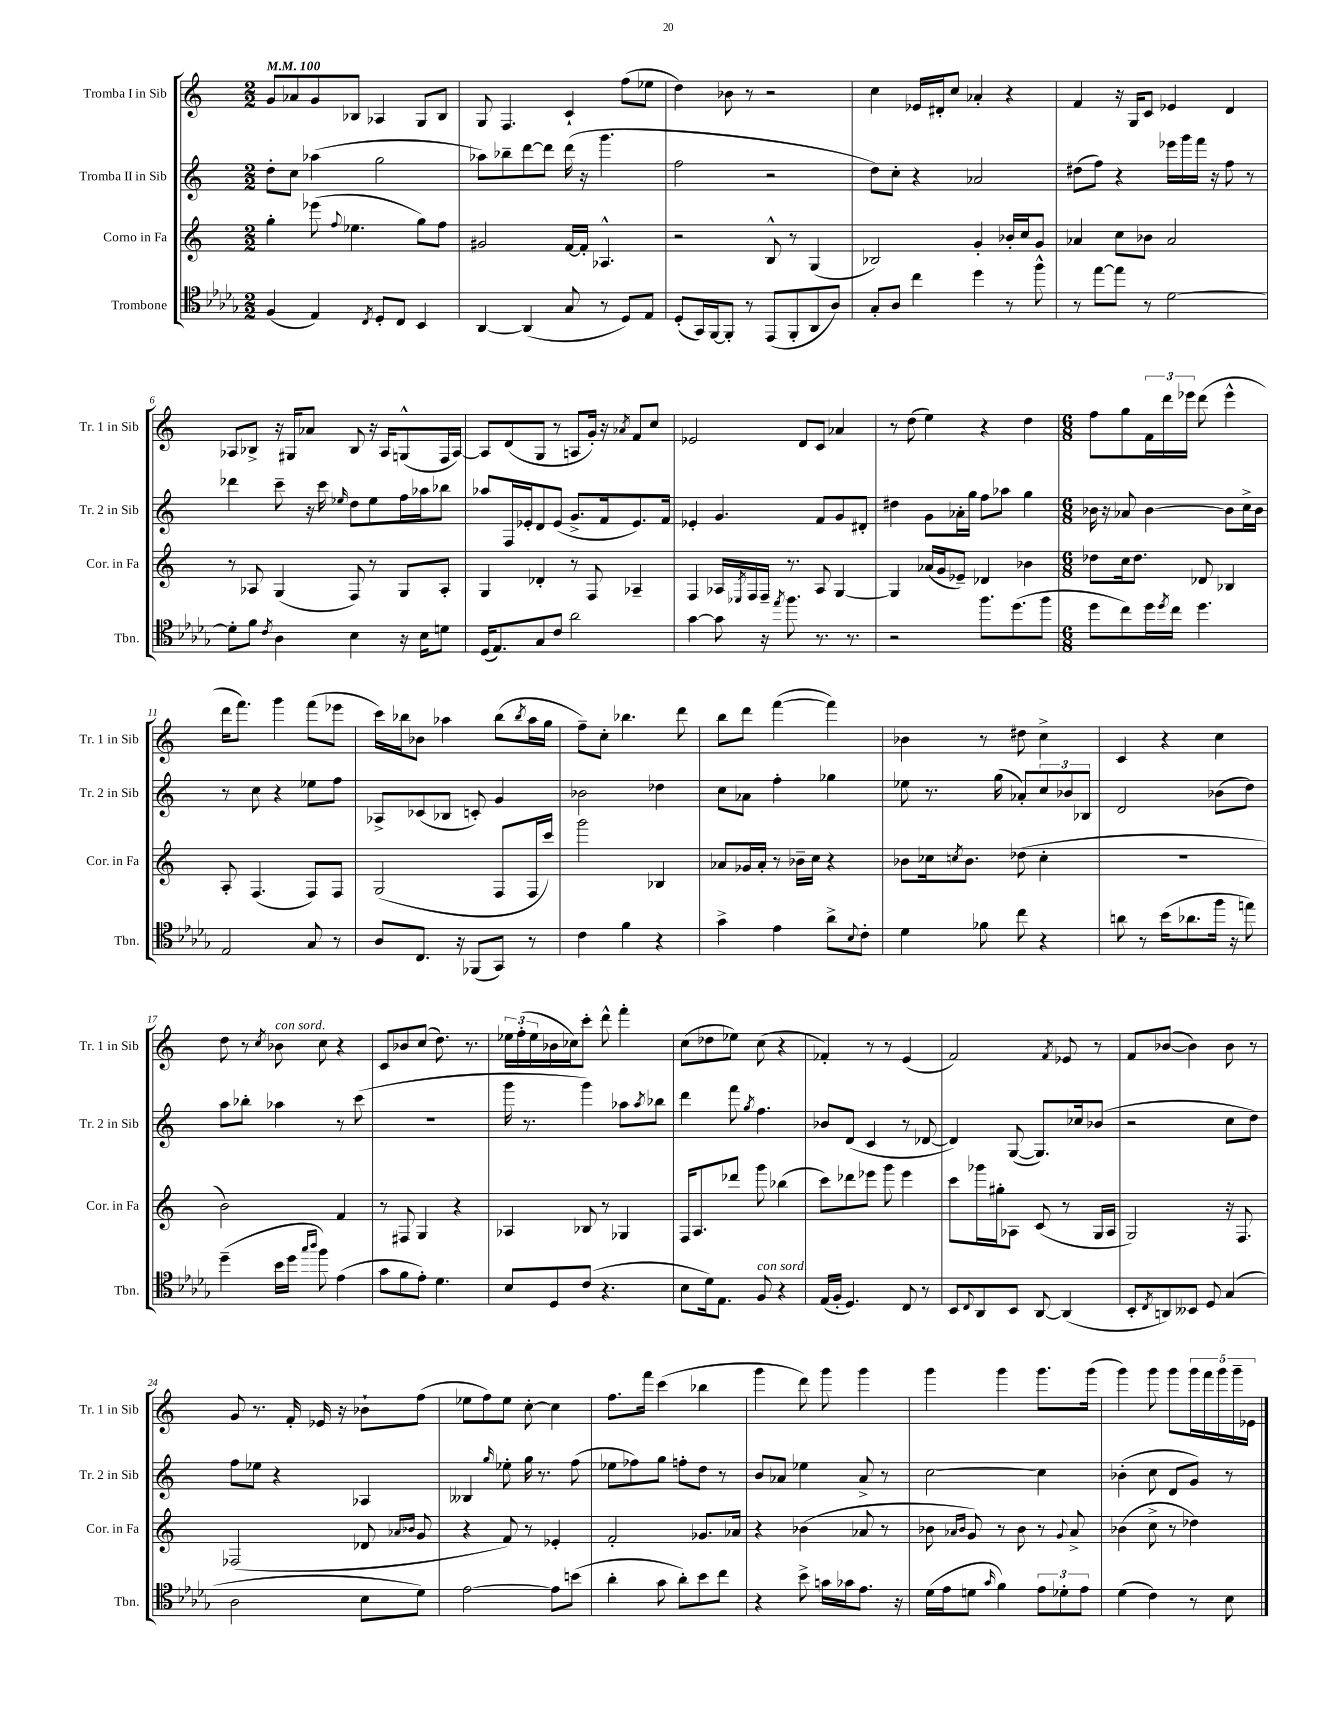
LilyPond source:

<<
\new StaffGroup <<
\new Staff = "s0" \with { instrumentName = "Tromba I in Sib" shortInstrumentName = "Tr. 1 in Sib" } {
    \clef treble \key c \major \numericTimeSignature \time 2/2 \tempo 4 = 100
    g'8 aes'8 g'8 bes8 aes4 g8 bes8 |
    g8 f4. c'4-! f''8( ees''8 |
    d''4) bes'8 r8 r2 |
    c''4 ees'16 dis'16-. c''8 aes'4-. r4 |
    f'4 r16 g16 c'8 ees'4 d'4 |
    aes8 bes8-> r16 gis16 aes'8 bes8 r16 aes16 g8-^( f16 aes16~) |
    aes8 d'8( g8 r8 a8 g'16-.) r16 \acciaccatura { aes'8 } f'8 c''8 |
    ees'2 d'8 c'8 aes'4 |
    r8 d''8( e''4) r4 d''4 |
    \numericTimeSignature \time 6/8 f''8 g''8 \tuplet 3/2 { f'16 d'''16 ees'''16 } d'''8( ees'''4-^ |
    d'''16 f'''8.) g'''4 f'''8( ees'''8 |
    c'''16) bes''16 bes'8 aes''4 bes''8( \acciaccatura { bes''8 } aes''16 g''16 |
    f''8--) c''8-. bes''4. d'''8 |
    b''8 d'''8 f'''4~( f'''4) |
    bes'4 r8 dis''8 c''4-> |
    c'4 r4 c''4 |
    d''8 r8 \acciaccatura { c''8 } bes'8^\markup { \italic "con sord." } c''8 r4 |
    c'8 bes'8 c''8( d''8.) r8. |
    \tuplet 3/2 { ees''16 f''16-.( ees''16 } bes'16 ces''16) c'''8-. d'''8-^ f'''4-. |
    c''8( des''8 ees''8) c''8( r4 |
    fes'4-.) r8 r8 e'4( |
    f'2) \acciaccatura { f'8 } ees'8 r8 |
    f'8 bes'8~( bes'4) bes'8 r8 |
    g'8 r8. f'16-. ees'16 r16 bes'8-! f''8( |
    ees''8 f''8) ees''8 c''8~-. c''4 |
    f''8. f'''16 c'''4( bes''4 |
    g'''4 d'''8) g'''8 g'''4 |
    g'''4 g'''4 g'''8. g'''16( |
    g'''4) g'''8 g'''8 \tuplet 5/4 { g'''16 f'''16 g'''16 g'''16-- ees'16 } \bar "|." |
}
\new Staff = "s1" \with { instrumentName = "Tromba II in Sib" shortInstrumentName = "Tr. 2 in Sib" } {
    \clef treble \key c \major \numericTimeSignature \time 2/2
    d''8-. c''8 aes''4( g''2 |
    aes''8) bes''8-- d'''8~ d'''8 d'''16( r16 g'''4. |
    f''2 r2 |
    d''8) c''8-. r4 aes'2 |
    dis''8( f''8) r4 ees'''16 g'''16 f'''16 r16 f''8 r8 |
    des'''4 c'''8-- r16 c'''16 \grace { ees''16 } d''8 ees''8 f''16 aes''16 bes''8 |
    aes''8 f16 ees'16-. d'8 ees'8( g'8.-> f'16 ees'8.) f'16 |
    ees'4-. g'4. f'8 g'8 dis'8-. |
    dis''4 g'8 aes'16-. g''16 f''8 aes''8 g''4 |
    \numericTimeSignature \time 6/8 bes'16 r16 aes'8 bes'4~ bes'8 c''16-> bes'16 |
    r8 c''8 r4 ees''8 f''8 |
    aes8-> ces'8( bes8 c'8-.) g'4 |
    bes'2 des''4 |
    c''8 aes'8 f''4-. ges''4 |
    ees''8 r8. g''16( aes'8-.) \tuplet 3/2 { c''8 bes'8 bes8 } |
    d'2 bes'8( d''8) |
    a''8 bes''8-. aes''4 r8 c'''8( |
    R2. |
    g'''16 r8. g'''4) aes''8 \acciaccatura { aes''8 } bes''8 |
    d'''4 f'''8 \acciaccatura { g''8 } f''4. |
    bes'8 d'8( c'4 r8 des'8~ |
    des'4) g8~( g8.) ces''16 bes'8( |
    r2 c''8 d''8) |
    f''8 ees''8 r4 aes4 |
    beses4 \grace { g''16 } ees''8-. g''16 r8. f''8( |
    ees''8 fes''8) g''8 f''8-. d''8 r8 |
    b'8 aes'8 ees''4 aes'8-> r8 |
    c''2~ c''4 |
    bes'4-.( c''8 d'8 g'8) r8 \bar "|." |
}
\new Staff = "s2" \with { instrumentName = "Corno in Fa" shortInstrumentName = "Cor. in Fa" } {
    \clef treble \key c \major \numericTimeSignature \time 2/2
    g''4-. ees'''8( \appoggiatura { f''8 } ees''4. g''8) f''8 |
    gis'2 f'16~ f'16-. aes4.-^ |
    r2 b8-^ r8 g4( |
    bes2) g'4-. bes'16-. c''16 g'8 |
    aes'4 c''8 bes'8 aes'2 |
    r8 aes8 g4( f8) r8 g8 aes8-. |
    g4 des'4-. r8 f8 aes4-- |
    f4 aes16 \acciaccatura { ees8 } f16 f16-- r8. aes8 g4~ |
    g4 aes'16( g'16 ees'8--) des'4 bes'4 |
    \numericTimeSignature \time 6/8 des''8 c''16 des''8. des'8 bes4 |
    a8-. f4.( f8) f8 |
    g2( f8 f16 c'''16) |
    g'''2 bes4 |
    aes'8 ges'16 aes'16-. r8 bes'16-- c''16 r4 |
    bes'8 ces''16 \acciaccatura { c''8 } bes'8. des''8( c''4-. |
    R2. |
    b'2) f'4 |
    r8 fis8 g4 r4 |
    aes4 bes8 r8 ges4 |
    f16 a8. des'''8 g'''8 bes''4( |
    c'''8) des'''8 ees'''8 g'''8 ees'''4 |
    c'''8 ges'''16 gis''16-. aes8 c'8( r8 g16 aes16 |
    g2) r16 f8. |
    fes2( des'8 \grace { aes'16 bes'16 } g'8 |
    r4 f'8) r8 ees'4-. |
    f'2-. ges'8. aes'16 |
    r4 bes'4( aes'8 r8 |
    bes'8 \grace { aes'16 bes'16 } g'8) r8 bes'8 r8 \appoggiatura { g'8 } aes'8-> |
    bes'4( c''8-> r8 des''4) \bar "|." |
}
\new Staff = "s3" \with { instrumentName = "Trombone" shortInstrumentName = "Tbn." } {
    \clef tenor \key des \major \numericTimeSignature \time 2/2
    f4( ees4) \acciaccatura { c8 } des8-. c8 bes,4 |
    aes,4~ aes,4( ges8 r8 des8) ees8 |
    des8-.( ges,16) f,16~ f,8-. r8 ees,8( f,8-. aes,8 aes8) |
    ges8-. aes8 c''4 des''4 r8 f''8-^ |
    r8 ees''8~ ees''8 r8 des'2~ |
    des'8-. f'8 \acciaccatura { c'8 } aes4 bes4 r16 bes16 d'8 |
    des16( ees8.) ges8 c'8 aes'2 |
    ges'4~ ges'8 r16 \acciaccatura { ees''8 } f''8. r8. r8. |
    r2 f''8. des''8.( f''8 |
    \numericTimeSignature \time 6/8 des''8 c''8) des''16 \acciaccatura { des''8 } c''16 des''4. |
    ees2 ges8 r8 |
    aes8 c8. r16 fes,8( ges,8) r8 |
    c'4 f'4 r4 |
    ges'4-> ees'4 aes'8-> \appoggiatura { bes8 } c'8-. |
    des'4 fes'8 c''8 r4 |
    a'8 r8 bes'16( aes'8. f''16 r16 e''8) |
    des''4--( bes'16 des''16 \grace { ges''16 aes''16 } f''8) ees'4( |
    ges'8 f'8 ees'8-.) des'4. |
    bes8 des8 c'8( r4. |
    bes8 des'16) ees8. f8^\markup { \italic "con sord." } r4 |
    ees16( f16-. des4.) c8 r8 |
    bes,8 \appoggiatura { c8 } aes,8 bes,8 aes,8~ aes,4( |
    bes,8-. \acciaccatura { c8 } a,8) beses,8 des8 ges4( |
    aes2 bes8 des'8) |
    ees'2~ ees'8 b'8( |
    aes'4-. ges'8 aes'8-.) bes'8 c''8 |
    r4 bes'8-> g'16 ges'16 ees'8. r16 |
    des'16( ees'16 d'8 \grace { ges'16 } f'4) \tuplet 3/2 { ees'8 des'8-. ees'8 } |
    des'4( c'4) r8 bes8 \bar "|." |
}
>>
>>
